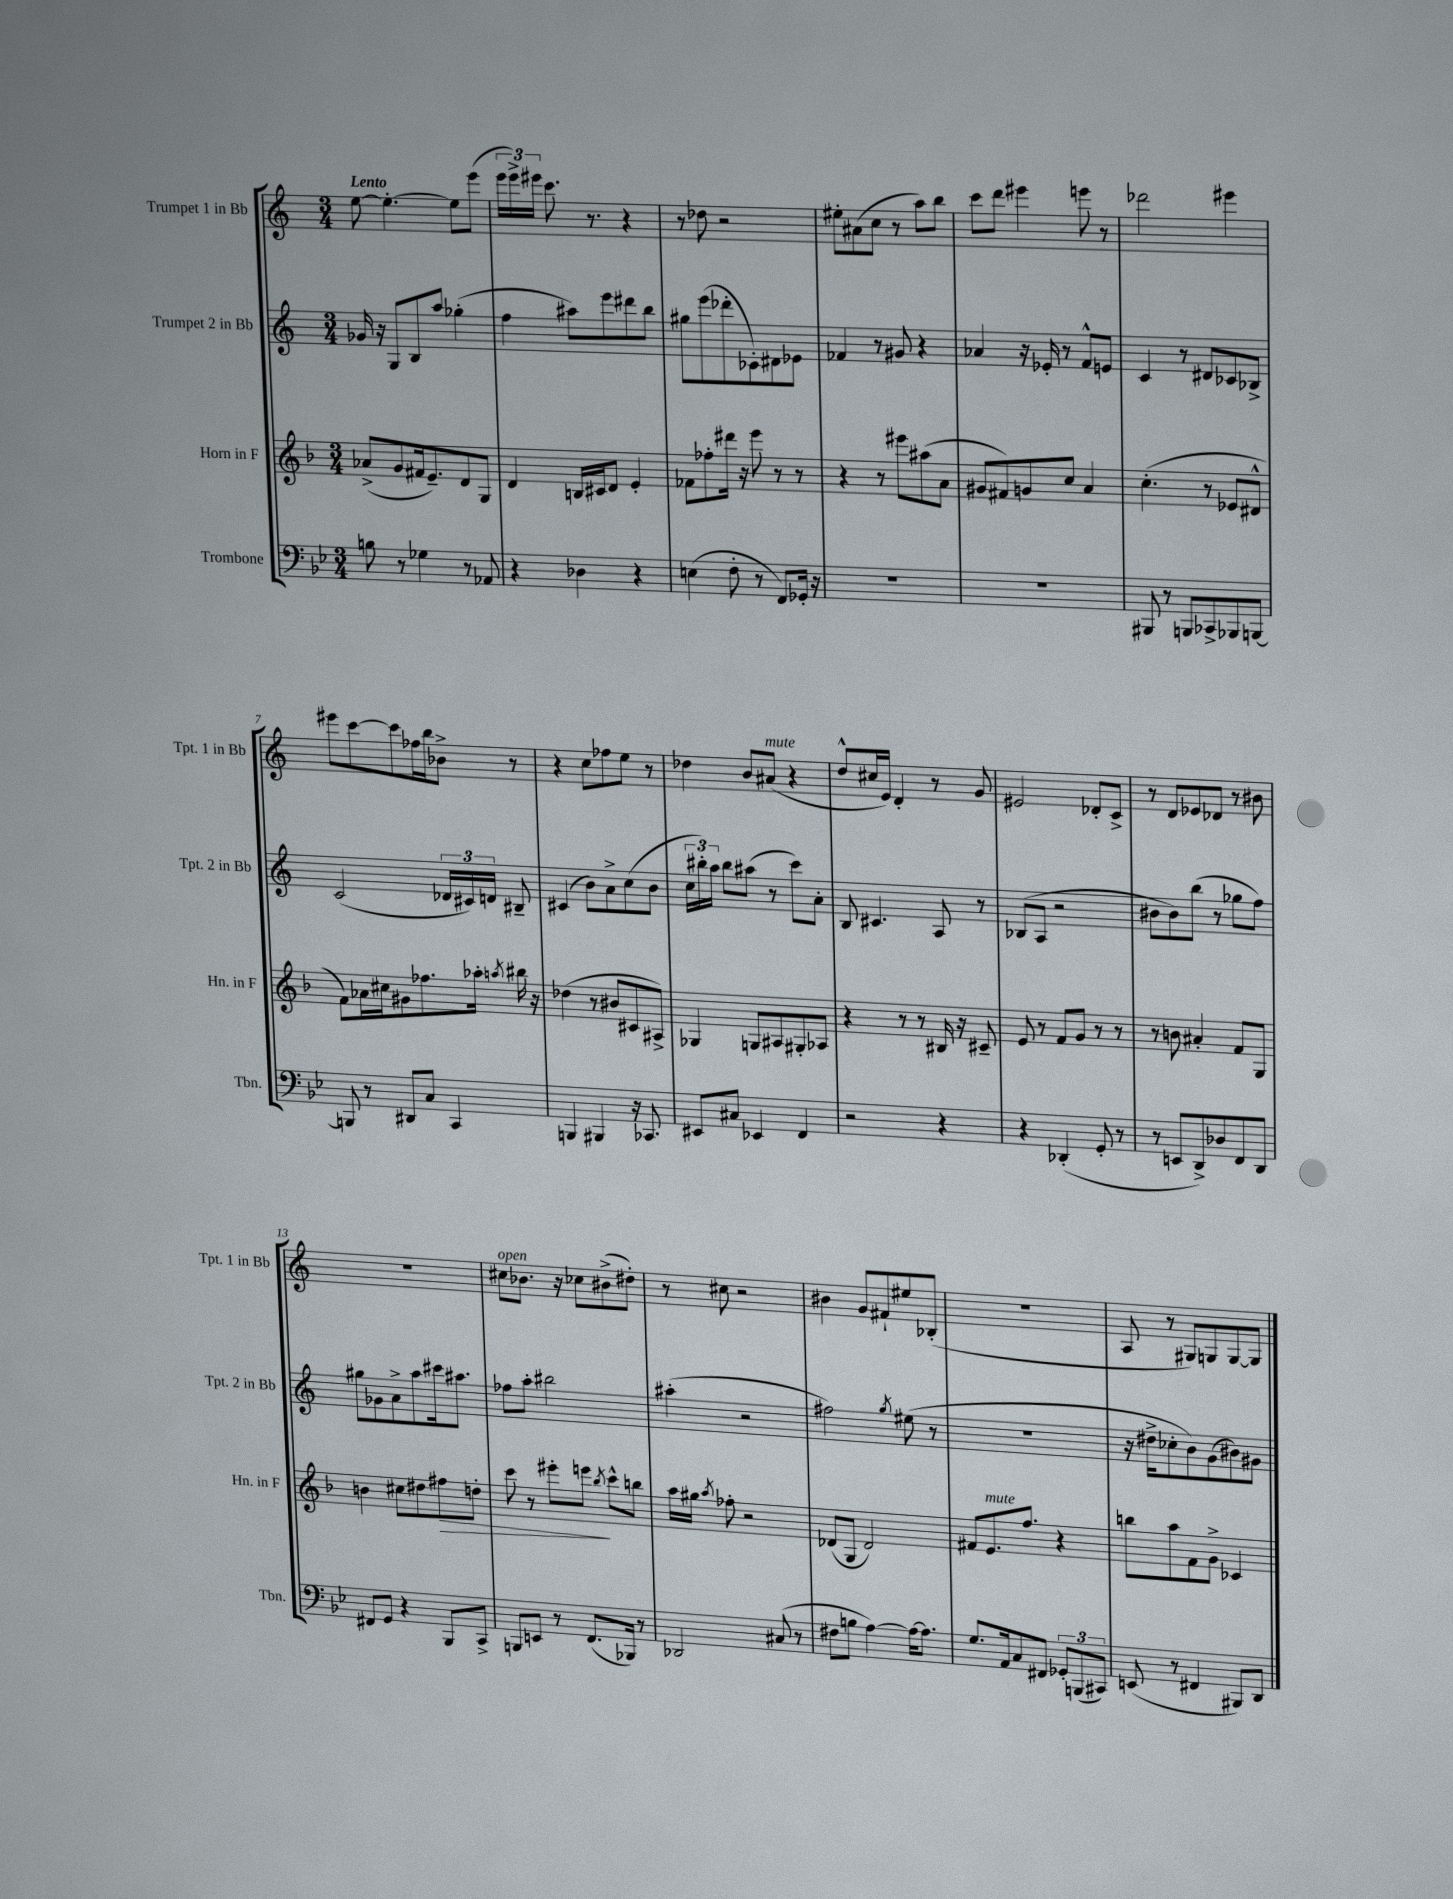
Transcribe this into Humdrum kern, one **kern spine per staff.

**kern	**kern	**kern	**kern
*staff4	*staff3	*staff2	*staff1
*clefF4	*clefG2	*clefG2	*clefG2
*k[b-e-]	*k[b-]	*k[]	*k[]
*M3/4	*M3/4	*M3/4	*M3/4
8B\	(8a-^/L	16g-/	[8ee\
.	.	16r	.
8r	8g/	8G/L	4.ee'\_
4G-\	16f#/k	8B/	.
.	8.e~/)	.	.
.	.	8aa/J	.
8r	8d/	(4gg-'\	8ee\]L
8AA-/	8G/J	.	(8eee\J
=	=	=	=
4r	4d/	4ff\	24eee\LL
.	.	.	24eee^\)
.	.	.	24eee#\JJ
.	.	.	8.ccc\
4D-\	16B/LL	8aa#\L)	.
.	16c#/J	.	8.r
.	8d/J	8eee\	.
4r	4e'/	8ddd#\	4r
.	.	8bb\J	.
=	=	=	=
(4E\	8f-\L	8gg#\L	8r
.	8ff-'\	(8eee\	8dd-\
8F'\	16ddd#\Jk	8ddd-'\	2r
.	16r	.	.
8r	8eee\	8c-'\)	.
8FF/L)	8r	8d#\	.
16GG-'/Jk	8r	8e-\J	.
16r	.	.	.
=	=	=	=
2.r	4r	4f-/	8ee#'\L
.	.	.	(8a#\
.	8r	8r	8cc\J
.	8eee#\L	8g#/	8r
.	(8aa#\	4r	8aa\L)
.	8a\J	.	8bb\J
=	=	=	=
2.r	8g#/L	4a-/	8ccc\L
.	8f#/)	.	8ddd\J
.	8g/	16r	4eee#\
.	.	16e-'/	.
.	8cc/J	8r	.
.	4a/	8f^^/L	8eee\
.	.	8e/J	8r
=	=	=	=
8BBB#/	(4.cc'\	4c/	2ddd-\
8r	.	.	.
8BBB/L	.	8r	.
8CC-^/	8r	8d#/L	.
8BBB-/	8e-/L	8c-/	4eee#\
[8BBB/J	8d#^^/J	8B-^/J	.
=	=	=	=
8BBB/]	8f\L)	(2c/	8eee#\L
8r	16a-\L	.	[8ccc\
.	16cc#\J	.	.
8DD#/L	8g#\	.	8ccc\]
8C/J	8.ff-\	.	16ff-\L
.	.	.	16bb\J
4CC/	.	24d-/LL	8b-^\J
.	.	24c#/)	.
.	16aa-'\Jk	.	.
.	.	24d/JJ	.
.	8qaa/	.	.
.	16bb#\	8B#~/	8r
.	16r	.	.
=	=	=	=
4BBB/	(4dd-\	(4c#/	4r
4BBB#/	8r	8b\L)	8cc\L
.	8b#/L	8a^\	8ff-\
16r	8c#/	(8cc\	8ee\J
8.CC-/	.	.	.
.	8A#^/J)	8b\J	8r
=	=	=	=
8EE#/L	4G-/	24cc\LL	4dd-\
.	.	24bb#'\)	.
.	.	24aa\JJ	.
8C#/J	.	8bb#\L	.
4EE-/	8G/L	(8aa#\J	8b/L
.	8A#/	8r	(8a#/J
4FF/	8G#'/	8ccc\L)	4r
.	8A-/J	8a'\J	.
=	=	=	=
2r	4r	8B/	8dd^^/L
.	.	4.c#/	16cc#/L
.	.	.	16e/JJ)
.	8r	.	4d'/
.	8r	.	.
4r	16B#/	8A/	8r
.	16r	.	.
.	8c#~/	8r	8g/
=	=	=	=
4r	8e/	(8B-/L	2e#/
.	8r	8A/J	.
(4DD-'/	8f/L	2r	.
.	8g/J	.	.
8GG'/	8r	.	8d-'/L
8r	8r	.	8c^/J
=	=	=	=
8r	8r	8b#\L	8r
8EE/L	8b\	8b#\)	8d/L
8DD^/)	4a#'/	(8bb\J	8e-/
8D-/	.	8r	8d-/J
8FF/	8f/L	8gg-\L	8r
8DD/J	8G/J	8ff\J)	8b#\
=	=	=	=
8FF#/L	4b\	8gg#\L	2.r
8GG/J	.	8g-\	.
4r	8cc#\L	8a^\	.
.	8dd#\	8aa\	.
8BBB-/L	8ff#\	16ccc#\k	.
.	.	8.aa#\J	.
8CC^/J	8dd'\J	.	.
=	=	=	=
8BBB/L	8ccc\	8ff-\L	8cc#\L
8EE/J	8r	8aa'\J	8.b-\J
8r	8eee#'\L	2bb#\	.
.	.	.	16r
(8.FF/L	8eee\J	.	8cc-\L
.	8qbb-/	.	.
.	8ccc^^\L	.	(8b#^\
16BBB-/Jk)	.	.	.
8r	8bb\J	.	8dd#'\J)
=	=	=	=
2DD-/	16aa\LL	(4aa#'\	8r
.	16gg#\JJ	.	.
.	8qaa/	.	.
.	8ff-'\	.	8cc#\
.	2r	2r	2r
(8C#/	.	.	.
8r	.	.	.
=	=	=	=
8F#\L	(8d-/L	2ff#\)	4b#\
8B\J	8G/J	.	.
[4A\)	2d-/)	.	8g/L
.	.	.	8f#`/
.	.	8qgg/	.
16A\_LK	.	(8ee#\	8ee#/
8.A\]J	.	.	.
.	.	8r	(8B-'/J
=	=	=	=
8.G/L	8f#/L	2.r	2.r
.	8.e/	.	.
16AA/k	.	.	.
8C/	.	.	.
.	8.ff/J	.	.
8FF#/J	.	.	.
12GG-'/L	4r	.	.
(12BBB/	.	.	.
12CC#/J)	.	.	.
=	=	=	=
(8EE/	8bb\L	16r	8A/
.	.	16dd#^\LK	.
8r	8aa\	8cc-'\	8r
4FF#/	8f\	8b\)	8G#/L)
.	8g^\J	(8g\	8G/
8BBB#/L)	4c-/	8b#\)	[8G/
8DD/J	.	8g#\J	8G/]J
==	==	==	==
*-	*-	*-	*-
